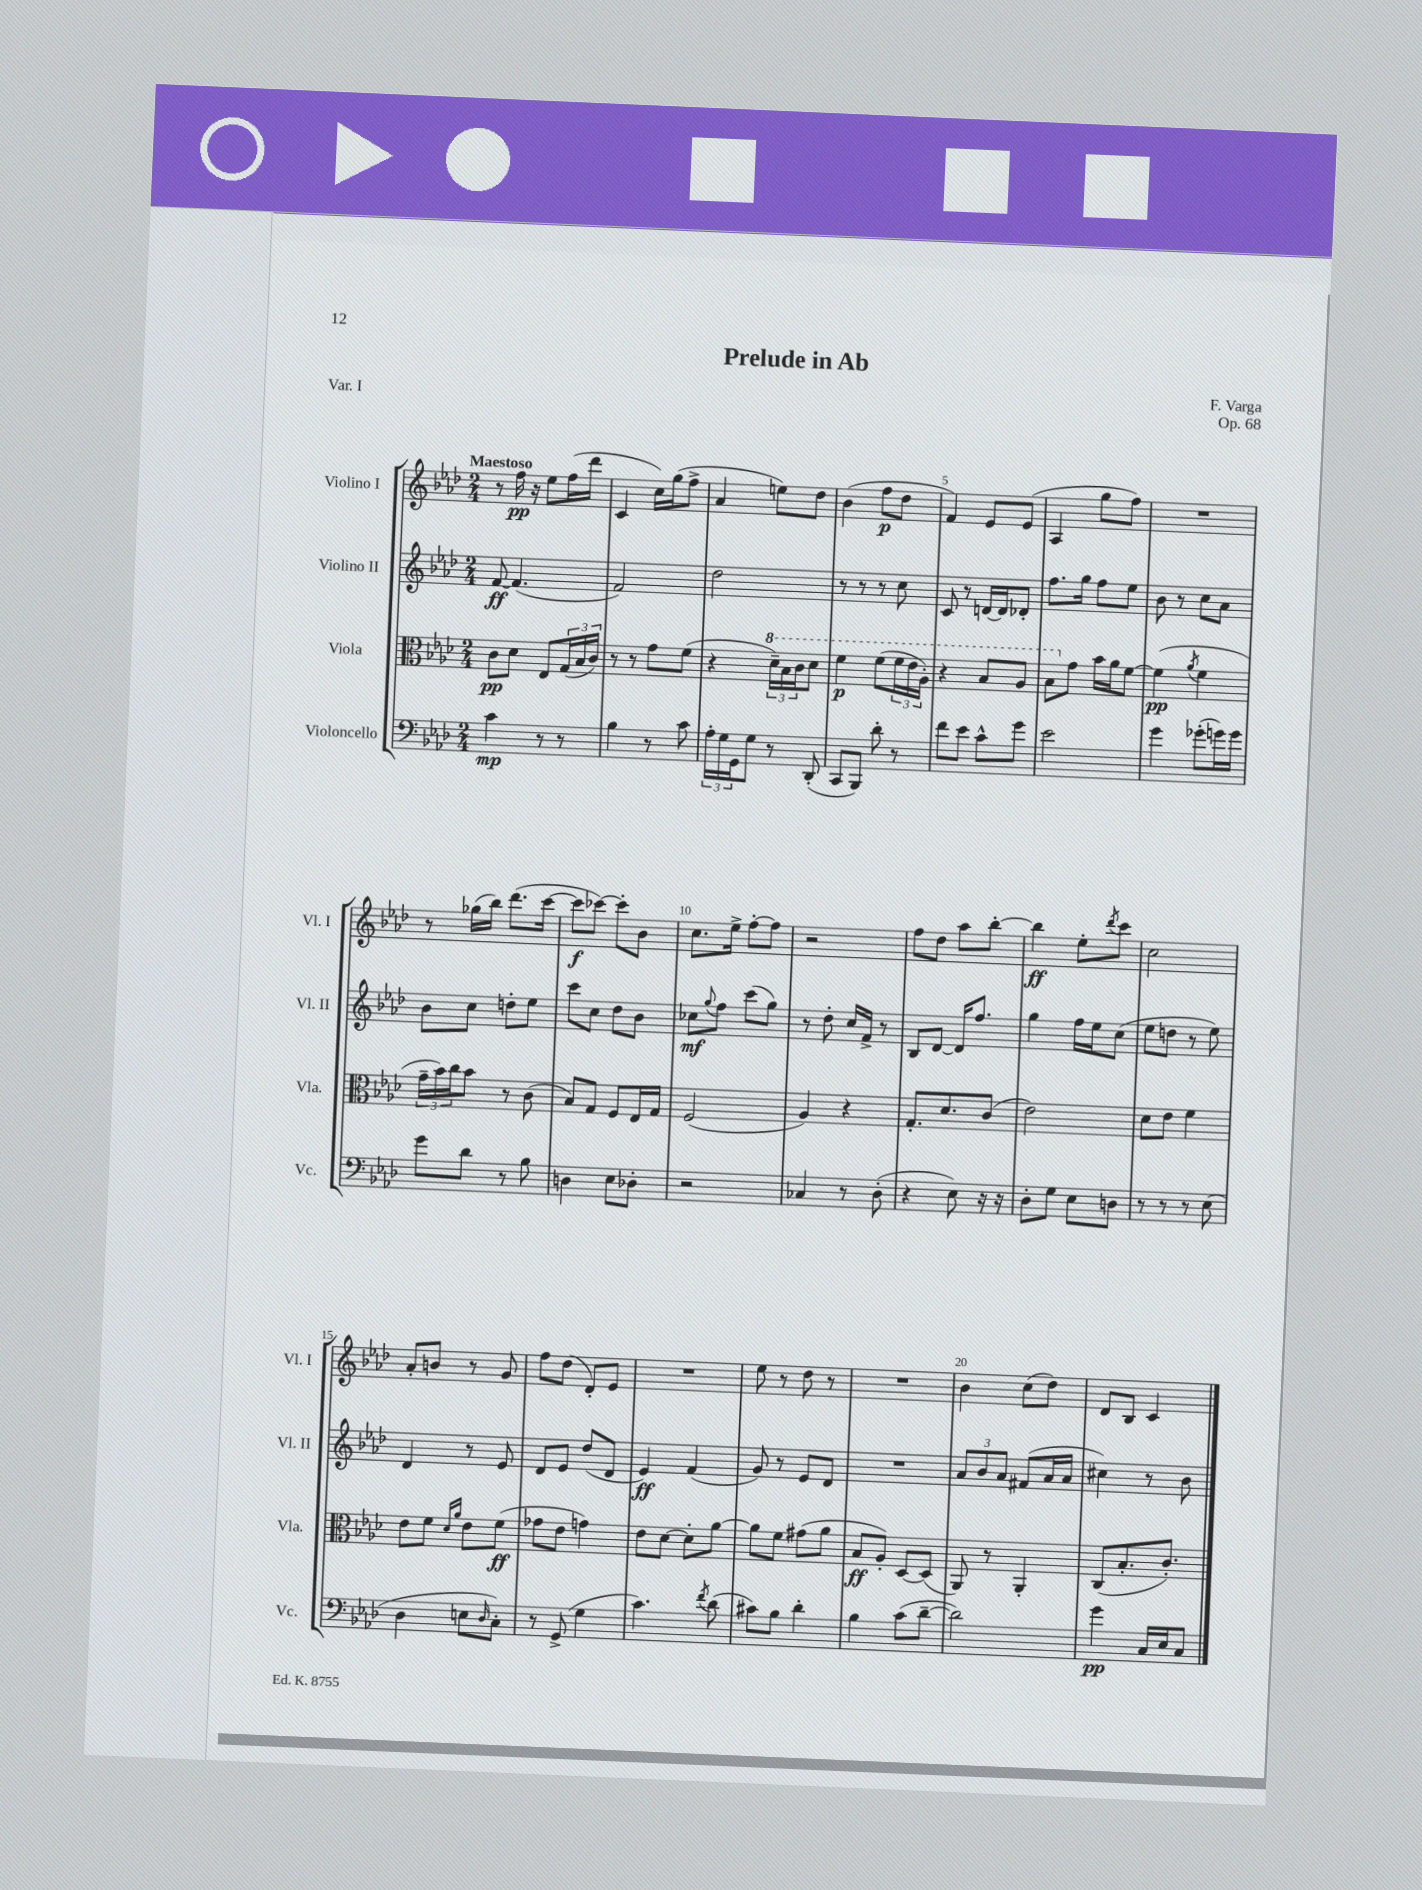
\header { title = "Prelude in Ab" composer = "F. Varga" opus = "Op. 68" piece = "Var. I" }
<<
\new StaffGroup <<
\new Staff = "s0" \with { instrumentName = "Violino I" shortInstrumentName = "Vl. I" } {
    \clef treble \key aes \major \numericTimeSignature \time 2/4 \tempo "Maestoso"
    r8 f''16\pp r16 ees''8 f''16( des'''16 |
    c'4 c''16) g''16( f''8-> |
    aes'4 e''8) des''8 |
    bes'4( f''8\p des''8 |
    f'4) ees'8 ees'8( |
    aes4 g''8 f''8) |
    R2 |
    r8 ges''16( bes''16) des'''8.( c'''16~ |
    c'''8\f ces'''8~) ces'''8-. bes'8 |
    c''8. ees''16-> f''8~-. f''8 |
    r2 |
    f''8 des''8 aes''8 bes''8~-. |
    bes''4\ff ees''8-. \acciaccatura { des'''8 } c'''8 |
    c''2 |
    aes'8-. b'8 r8 g'8 |
    f''8 des''8( des'8-.) ees'8 |
    R2 |
    ees''8 r8 des''8 r8 |
    R2 |
    bes'4 c''8( des''8) |
    des'8 bes8 c'4 \bar "|." |
}
\new Staff = "s1" \with { instrumentName = "Violino II" shortInstrumentName = "Vl. II" } {
    \clef treble \key aes \major \numericTimeSignature \time 2/4
    f'8~\ff f'4.( |
    f'2) |
    des''2 |
    r8 r8 r8 c''8 |
    c'8 r8 d'16~ d'16 des'8-. |
    f''8. g''16 f''8 ees''8 |
    bes'8 r8 c''8 aes'8 |
    bes'8 c''8 d''8-. ees''8 |
    c'''8 c''8 des''8 bes'8 |
    ces''8\mf \appoggiatura { g''8 } f''8 c'''8( g''8) |
    r8 des''8-. c''16 f'16-> r8 |
    bes8 des'8~ des'16 f''8. |
    g''4 f''16 ees''16 c''8( |
    ees''8 d''8 r8 ees''8) |
    des'4 r8 ees'8 |
    des'8 ees'8 des''8( des'8 |
    ees'4\ff) f'4( |
    g'8) r8 ees'8 des'8 |
    R2 |
    \tuplet 3/2 { aes'8 bes'8 aes'8 } fis'8( aes'16 aes'16 |
    cis''4) r8 bes'8 \bar "|." |
}
\new Staff = "s2" \with { instrumentName = "Viola" shortInstrumentName = "Vla." } {
    \clef alto \key aes \major \numericTimeSignature \time 2/4
    c'8\pp des'8 ees8 \tuplet 3/2 { g16( bes16 c'16) } |
    r8 r8 g'8 f'8( |
    r4 \tuplet 3/2 { \ottava #1 des''16--) bes'16 c''16 } des''8 |
    f''4\p f''8( \tuplet 3/2 { f''16 ees''16 aes'16-.) } |
    r4 bes'8 aes'8 |
    bes'8 \ottava #0 g'8 bes'16 aes'16 f'8~ |
    f'4\pp( \acciaccatura { aes'8 } f'4 |
    \tuplet 3/2 { g'16-- bes'16) c''16 } bes'8 r8 c'8( |
    bes8) g8 f8 ees16 g16 |
    f2( |
    aes4) r4 |
    g8.-. des'8. c'8( |
    ees'2) |
    des'8 ees'8 f'4 |
    ees'8 f'8 \grace { des'16 aes'16 } ees'8 f'8\ff( |
    ges'8 ees'8 g'4) |
    ees'8 des'8~ des'8-. aes'8~ |
    aes'8 f'8 gis'8( aes'8 |
    bes8\ff aes8-.) des8~ des8( |
    aes,8) r8 aes,4-. |
    c8( bes8.-. c'8.-.) \bar "|." |
}
\new Staff = "s3" \with { instrumentName = "Violoncello" shortInstrumentName = "Vc." } {
    \clef bass \key aes \major \numericTimeSignature \time 2/4
    c'4\mp r8 r8 |
    bes4 r8 c'8 |
    \tuplet 3/2 { aes16-. g16 g,16 } g8 r8 des,8-.( |
    c,8 bes,,8) des'8-. r8 |
    f'8 ees'8 c'8-^ g'8 |
    ees'2 |
    g'4 ges'8-.( g'16) g'16 |
    g'8 des'8 r8 bes8 |
    d4 ees8 des8-. |
    r2 |
    ces4 r8 des8-.( |
    r4 ees8) r16 r16 |
    des8-. g8 ees8 d8 |
    r8 r8 r8 ees8( |
    des4 e8 \grace { des16 } c8-.) |
    r8 g,8->( g4 |
    c'4.) \acciaccatura { f'8 } des'8( |
    cis'8) bes8 des'4-. |
    bes4 c'8( des'8~-- |
    des'2) |
    g'4\pp c16 ees16 c8 \bar "|." |
}
>>
>>
\layout { \context { \Score \override BarNumber.break-visibility = ##(#f #t #t) barNumberVisibility = #(every-nth-bar-number-visible 5) } }
